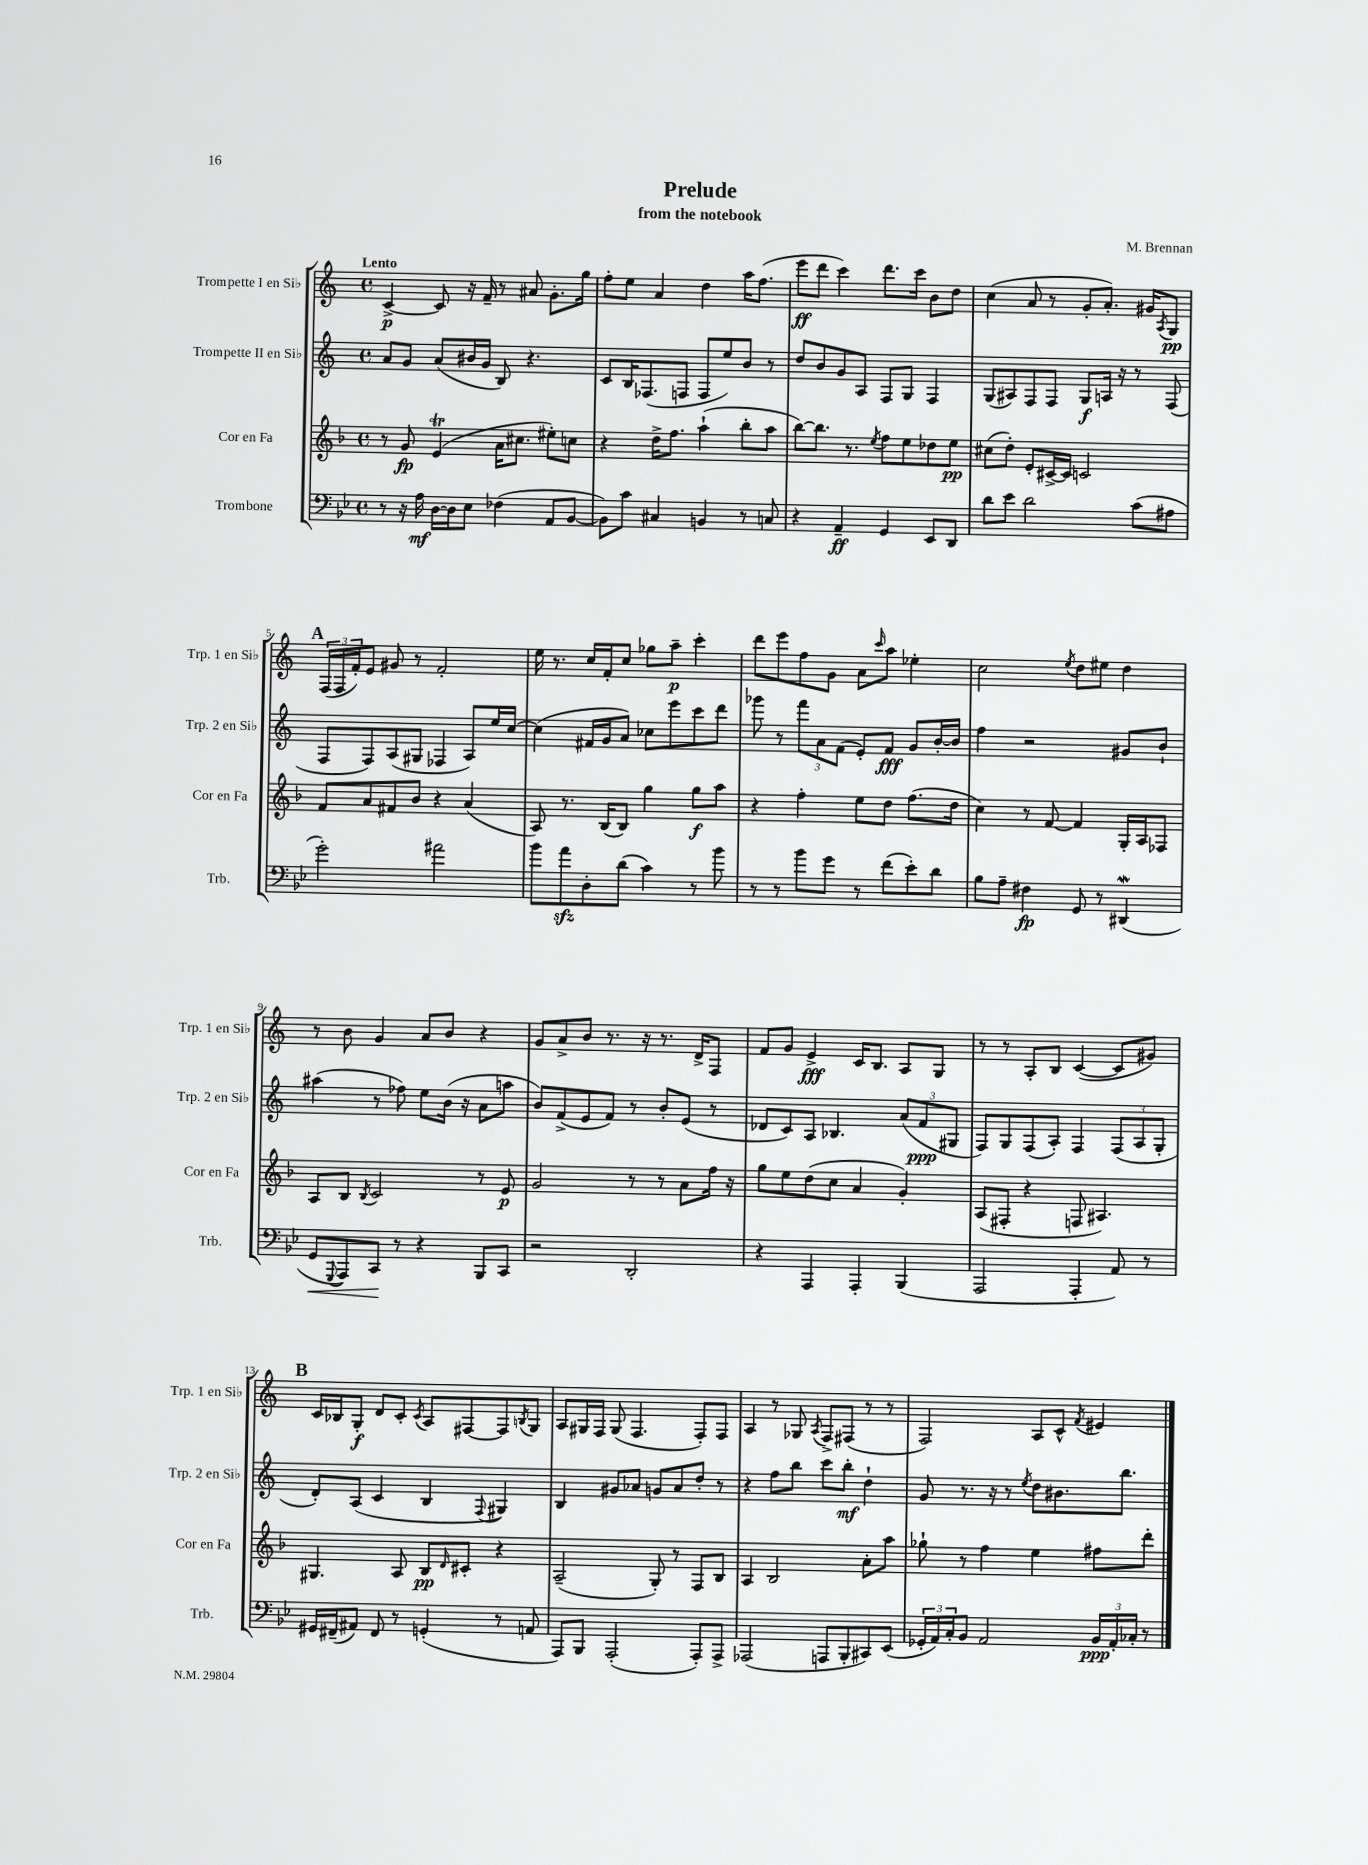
\header { title = "Prelude" composer = "M. Brennan" subtitle = "from the notebook" }
<<
\new StaffGroup <<
\new Staff = "s0" \with { instrumentName = "Trompette I en Sib" shortInstrumentName = "Trp. 1 en Sib" } {
    \clef treble \key c \major \defaultTimeSignature \time 4/4 \tempo "Lento"
    c'4~->\p c'8 r16 f'16-- r8 ais'8 g'8.-. g''16 |
    f''8-. e''8 a'4 d''4 a''16 f''8.( |
    e'''8\ff d'''8 c'''4) d'''8. c'''16 b'8 d''8 |
    c''4( a'8 r8 g'8-. a'8.-.) gis'16 \acciaccatura { a8 } g8\pp |
    \mark \markup { \bold "A" } \tuplet 3/2 { f16( f16 f'16-.) } e'8 gis'8 r8 f'2-. |
    e''16 r8. c''16 f'16-. c''8 ges''8 a''8--\p c'''4-. |
    d'''8 e'''8 f''8 g'8 a'8 \grace { c'''16 } a''8 ees''4-. |
    c''2 \acciaccatura { e''8 } d''8 eis''8 d''4 |
    r8 b'8 g'4 a'8 b'8 r4 |
    g'8 a'8-> b'8 r8. r16 r8. d'16-> f8 |
    f'8 g'8 e'4->\fff c'16 b8. a8 g8 |
    r8 r8 a8-. b8 c'4~( c'8 gis'8) |
    \mark \markup { \bold "B" } c'16 bes16 g8-.\f d'8 c'8-. \acciaccatura { c'8 } a8 fis8~ fis8 \acciaccatura { b8 } g8 |
    a8 gis16 f16 gis8( f4. f8-.) f8 |
    a4 r8 ges8 \acciaccatura { a8 } f8-> fis8( r8 r8 |
    f2) a8 c'8-^ \acciaccatura { f'8 } eis'4 \bar "|." |
}
\new Staff = "s1" \with { instrumentName = "Trompette II en Sib" shortInstrumentName = "Trp. 2 en Sib" } {
    \clef treble \key c \major \defaultTimeSignature \time 4/4
    a'8 g'8 a'8( bis'16 g'16 b8) r4. |
    c'8 b16 fes8.( f8 f8 e''8) b'8 r8 |
    d''8 b'8 g'8 a8 f8 g8 f4 |
    g8( ais8) f8 f8 g8\f a16 r16 r8 f8( |
    \mark \markup { \bold "A" } f8 f8) a8( gis8 fes4 a8) e''16 c''16~ |
    c''4( fis'16 g'16 a'8) ces''8 e'''8 c'''8 d'''8 |
    ges'''8 r8 \tuplet 3/2 { f'''8 a'8 f'8( } e'8-.) f'8\fff g'8 b'16~-. b'16 |
    f''4 r2 gis'8 b'8-! |
    ais''4( r8 fes''8) e''8 b'16( r16 a'8 a''8 |
    b'8) f'8->( e'8 f'8) r8 b'8-. e'8( r8 |
    des'8 c'8) a8 bes4. \tuplet 3/2 { a'8( f'8\ppp gis8 } |
    f8) g8 f8( a8-.) f4 \tuplet 3/2 { f8( a8 g8-. } |
    \mark \markup { \bold "B" } d'8-.) a8( c'4 b4 \appoggiatura { f8 } gis4) |
    b4 gis'8 aes'8 g'8 aes'8 d''8-. r8 |
    r4 f''8 b''8 c'''8 b''8-.\mf d''4-! |
    g'8 r8. r16 r8 \acciaccatura { e''8 } d''8 bis'8. b''8. \bar "|." |
}
\new Staff = "s2" \with { instrumentName = "Cor en Fa" shortInstrumentName = "Cor en Fa" } {
    \clef treble \key f \major \defaultTimeSignature \time 4/4
    r8 g'8\fp e'4\trill( a'16 cis''8. eis''8-.) c''8 |
    r4 d''16-> f''8. a''4-!( bes''8-. a''8 |
    bes''8~) bes''8. r8. \acciaccatura { e''8 } f''8 e''8 des''8 e''8\pp |
    cis''8( d''8-.) e'8-. cis'16~-> cis'16 c'2 |
    \mark \markup { \bold "A" } f'8 a'8 fis'8 bes'8 r4 a'4( |
    a8) r8. bes16( bes8) g''4 g''8\f a''8 |
    r4 f''4-. e''8 d''8 f''8.( d''16 |
    c''4) r8 f'8~ f'4 g16-. a16 fes8 |
    a8 bes8 \acciaccatura { bes8 } c'2 r8 e'8\p |
    g'2 r8 r8 a'8 f''16 r16 |
    g''8 e''8 d''8( c''8 a'4 g'4-.) |
    a8( fis8-. r4 f8 ais4.) |
    \mark \markup { \bold "B" } gis4. a8 bes8\pp \grace { d'16 } cis'8-. r4 |
    a2--( g8-.) r8 f8 bes8 |
    a4 bes2 a'8-. a''8 |
    ges''8-! r8 f''4 e''4 fis''8 d'''8-. \bar "|." |
}
\new Staff = "s3" \with { instrumentName = "Trombone" shortInstrumentName = "Trb." } {
    \clef bass \key bes \major \defaultTimeSignature \time 4/4
    r8 r16 a16\mf d16~ d16 ees8 fes4( a,8 bes,8~ |
    bes,8) c'8 cis4 b,4 r8 c8 |
    r4 a,4--\ff g,4 ees,8 d,8 |
    d'8 ees'8 d'2 c'8( ais8 |
    \mark \markup { \bold "A" } g'2-.) ais'2 |
    bes'8 a'8\sfz d8-. d'8( c'4) r8 bes'8 |
    r8 r8 bes'8 g'8 r8 f'8( ees'8-.) d'8 |
    bes8 a8-- fis4\fp g,8 r8 dis,4\mordent( |
    g,8\< \appoggiatura { g,,8 } a,,8) c,8\! r8 r4 bes,,8 c,8 |
    r2 d,2-. |
    r4 a,,4 a,,4-. bes,,4( |
    a,,2 a,,4-. a,8) r8 |
    \mark \markup { \bold "B" } gis,16 fis,16--( ais,8) fis,8 r8 g,4-.( r8 a,8 |
    a,,8) bes,,8 a,,2-.( a,,8-.) a,,8-> |
    aes,,2( a,,8 bes,,8-. cis,8) ees,8( |
    \tuplet 3/2 { ges,16-. a,16) c16-. } bes,8 a,2 \tuplet 3/2 { bes,16\ppp a,16-. ces16-. } r8 \bar "|." |
}
>>
>>
